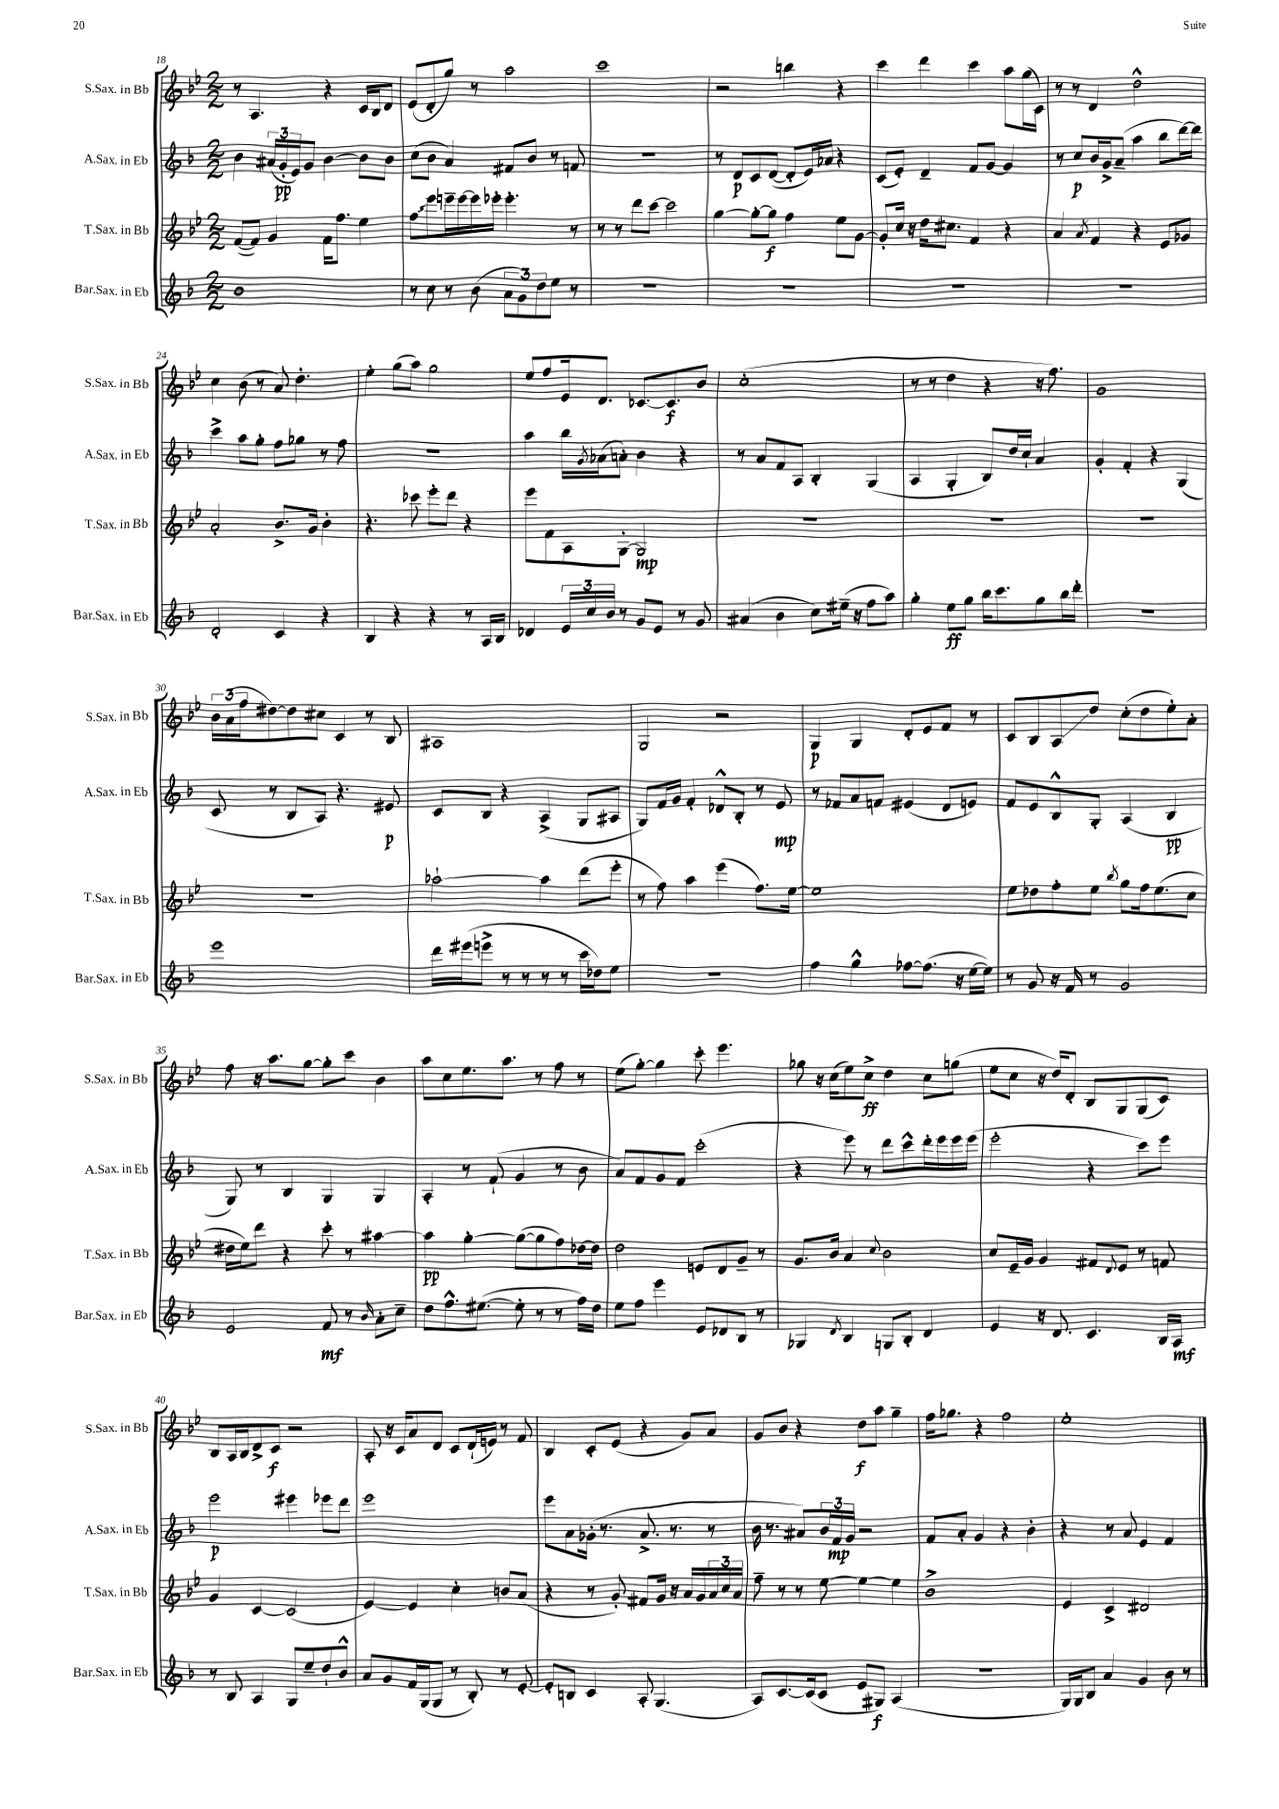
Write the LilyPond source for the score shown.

<<
\new StaffGroup <<
\new Staff = "s0" \with { instrumentName = "S.Sax. in Bb" shortInstrumentName = "S.Sax. in Bb" } {
    \clef treble \key bes \major \numericTimeSignature \time 2/2
    r8 a4. r4 c'16 bes16 d'8 |
    ees'8( d'8-. g''8) r8 a''2 |
    c'''1 |
    r2 b''4 r4 |
    c'''4 d'''4 c'''4 a''8 g''16( c'16) |
    r8 r8 d'4 d''2-^ |
    c''4 bes'8( r8 a'8) d''4.-. |
    ees''4-. g''8( a''8) g''2 |
    ees''8 f''8 ees'16 d'8. ces'8.~ ces'8.\f bes'8 |
    c''1-.( |
    r8 r8 d''4 r4 r16 f''8.) |
    g'1 |
    \tuplet 3/2 { bes'16 a'16( f''16 } dis''8~) dis''8 cis''8 c'4 r8 bes8 |
    ais1 |
    g2 r2 |
    g4\p g4 d'8-. ees'8 f'8 r8 |
    c'8 bes8 a8\glissando d''8 c''8-.( d''8 ees''8-.) a'8-. |
    f''8 r16 a''8. g''8~ g''8-. c'''8 bes'4 |
    a''8 c''8 ees''8. a''8. r8 f''8 r8 |
    ees''8( g''8~-.) g''4 c'''8-. ees'''4. |
    ges''8 r16 c''16( ees''8) c''8->\ff d''4 c''8 g''8( |
    ees''8 c''8 r16 d''16) d'8-. bes8 g8 g8( c'8) |
    bes8 a16 bes16 d'8-> c'8\f r2 |
    a8-. r16 c'16 a'8 d'8 c'8 d'16-!( e'16) r8 f'8 |
    bes4 c'8-. ees'8( r4 g'8) a'8 |
    g'8 bes'8 r4 d''8\f a''8 g''4-- |
    f''16 ges''8. r4 f''2 |
    ees''1-. \bar "|." |
}
\new Staff = "s1" \with { instrumentName = "A.Sax. in Eb" shortInstrumentName = "A.Sax. in Eb" } {
    \clef treble \key f \major \numericTimeSignature \time 2/2
    bes'4 \tuplet 3/2 { ais'16( g'16-.\pp e'16) } g'8 bes'4~ bes'8 bes'8 |
    c''8( bes'8 a'4) fis'8 bes'8 r8 f'8 |
    r1 |
    r8 d'8\p c'8 d'8~( d'8-. e'16) aes'16 r4 |
    c'8( e'8-.) d'4-- f'8 g'8~ g'4 |
    r8 c''8\p bes'16 g'16-> a'8--( a''4 bes''8 d'''16~) d'''16 |
    c'''4-> a''8 g''8-. f''8 ges''8 r8 f''8 |
    r1 |
    a''4 bes''16 \acciaccatura { g'8 } aes'16( a'8-.) bes'4 r4 |
    r8 a'8 f'8 a8 bes4-. g4( |
    a4 g4-. bes8) d''16 c''16-! a'4 |
    g'4-. f'4-. r4 g4( |
    c'8 r8 bes8 a8) r4. eis'8\p |
    c'8 bes8 r4 a4->( g8 ais8 |
    g8) f'16 g'16 f'4-. des'8-^ bes8-. r8 e'8\mp |
    r8 fes'8 a'8 f'8 eis'4( d'8 e'8) |
    f'8 e'8 bes8-^ g8-. a4( bes4\pp |
    g8) r8 bes4 g4 g4 |
    a4-. r8 f'8-!( g'4 r8 bes'8 |
    a'8) f'8 g'8 f'8 c'''2-.( |
    r4 e'''8) r8 d'''8 c'''8-^ d'''16-. e'''16 e'''16 e'''16( |
    e'''2-. r4 c'''8) e'''8 |
    e'''2\p eis'''4 ees'''8 d'''8 |
    e'''1 |
    e'''8 a'8 ges'16-.( r8. a'8.-> r8. r8 |
    bes'16 r8. ais'8) \tuplet 3/2 { bes'16 f'16\mp g'16 } r2 |
    f'8 a'8-. g'4 r4 bes'4-. |
    r4 r8 a'8 e'4 f'4 \bar "|." |
}
\new Staff = "s2" \with { instrumentName = "T.Sax. in Bb" shortInstrumentName = "T.Sax. in Bb" } {
    \clef treble \key bes \major \numericTimeSignature \time 2/2
    f'8~( f'8) g'4 f'16 f''8. ees''4 |
    \once \override Glissando.style = #'zigzag f''8\glissando ees'''8 e'''16-- e'''16~ e'''16 ees'''16-. ees'''4.-. r8 |
    r8 r8 d'''8 c'''8~ c'''2 |
    g''4~ g''8~-. g''8\f f''4 ees''8 g'8~ |
    g'8-. c''16 r16 d''16 cis''8. f'4 r4 |
    a'4 \acciaccatura { a'8 } f'4 r4 ees'8 ges'8 |
    a'2-. bes'8.-> g'16 bes'4-. |
    r4. ces'''8 ees'''8-. d'''8 r4 |
    ees'''8 f'8 a8 g8~-. g2\mp |
    R1 |
    R1 |
    R1 |
    R1 |
    aes''2~-! aes''4 d'''8( ees'''8-. |
    r8 f''8) a''4 ees'''4( f''8.) ees''16~ |
    ees''1 |
    ees''8 des''8 f''8-. ees''8 \acciaccatura { bes''8 } g''8 f''16 ees''8.( c''8 |
    dis''16 ees''16) d'''8 r4 c'''8-. r8 ais''4~ |
    ais''4\pp g''4~-. g''8~( g''8 f''8) des''16~ des''16 |
    d''2 e'8 d'8 g'8-- r8 |
    g'8. bes'16 a'4 \appoggiatura { c''8 } bes'2 |
    c''8 ees'16-- g'16 g'4 fis'8 \appoggiatura { d'8 } ees'8 r8 f'8 |
    g'4 c'4~ c'2( |
    ees'4~) ees'4 c''4-. b'8 a'8( |
    r4 r8 g'8-.) fis'8 g'16 r16 a'16 g'16 \tuplet 3/2 { a'16 c''16 a'16 } |
    f''8-- r8 r8 ees''8~ ees''4~ ees''4 |
    bes'1-> |
    ees'4 c'4-> dis'2 \bar "|." |
}
\new Staff = "s3" \with { instrumentName = "Bar.Sax. in Eb" shortInstrumentName = "Bar.Sax. in Eb" } {
    \clef treble \key f \major \numericTimeSignature \time 2/2
    bes'1 |
    r8 c''8 r8 bes'8( \tuplet 3/2 { a'8 g'8) d''8 } e''8 r8 |
    R1 |
    R1 |
    R1 |
    R1 |
    d'2-. c'4 r4 |
    bes4 r4 r4 r8 a16 bes16 |
    des'4 \tuplet 3/2 { e'16 c''16 bes'16 } r8 g'8 e'8 r8 g'8 |
    ais'4( bes'4 c''8) eis''16--( r16 f''8 a''8) |
    g''4-. e''8\ff g''8 bes''16 c'''8. g''8 bes''16 d'''16-. |
    R1 |
    e'''1 |
    d'''16 eis'''16( e'''8-> r8 r8 r8 r8 c'''16 des''16) e''8 |
    R1 |
    f''4 g''4-^ fes''8~ fes''8.( r16 e''16~ e''16) |
    r8 g'8 r16 f'16 r8 g'2 |
    e'2 f'8\mf r8 \grace { bes'16 } a'8-. c''8-- |
    d''8 f''8.-^ eis''8.~( eis''8-. r8 r8 f''16) d''16 |
    e''8 f''8 e'''4 e'8 des'8 bes8 r8 |
    ges4 \acciaccatura { d'8 } bes4 g8 bes8-. d'4 |
    e'4 r16 d'8. c'4. bes16 a16\mf |
    r8 bes8 a4 g8 e''8-- d''8-! bes'8-^ |
    a'8 g'8 f'16 g16( g8 r8 bes8-.) r8 e'8~-. |
    e'8-. b8 c'4 a8-. g4.( |
    a8) c'8.~ c'16( c'8 e'8 gis8\f) a4( |
    R1 |
    g16) g16 bes8 a'4 g'4 bes'8 r8 \bar "|." |
}
>>
>>
\layout { \context { \Score currentBarNumber = #18 } }
